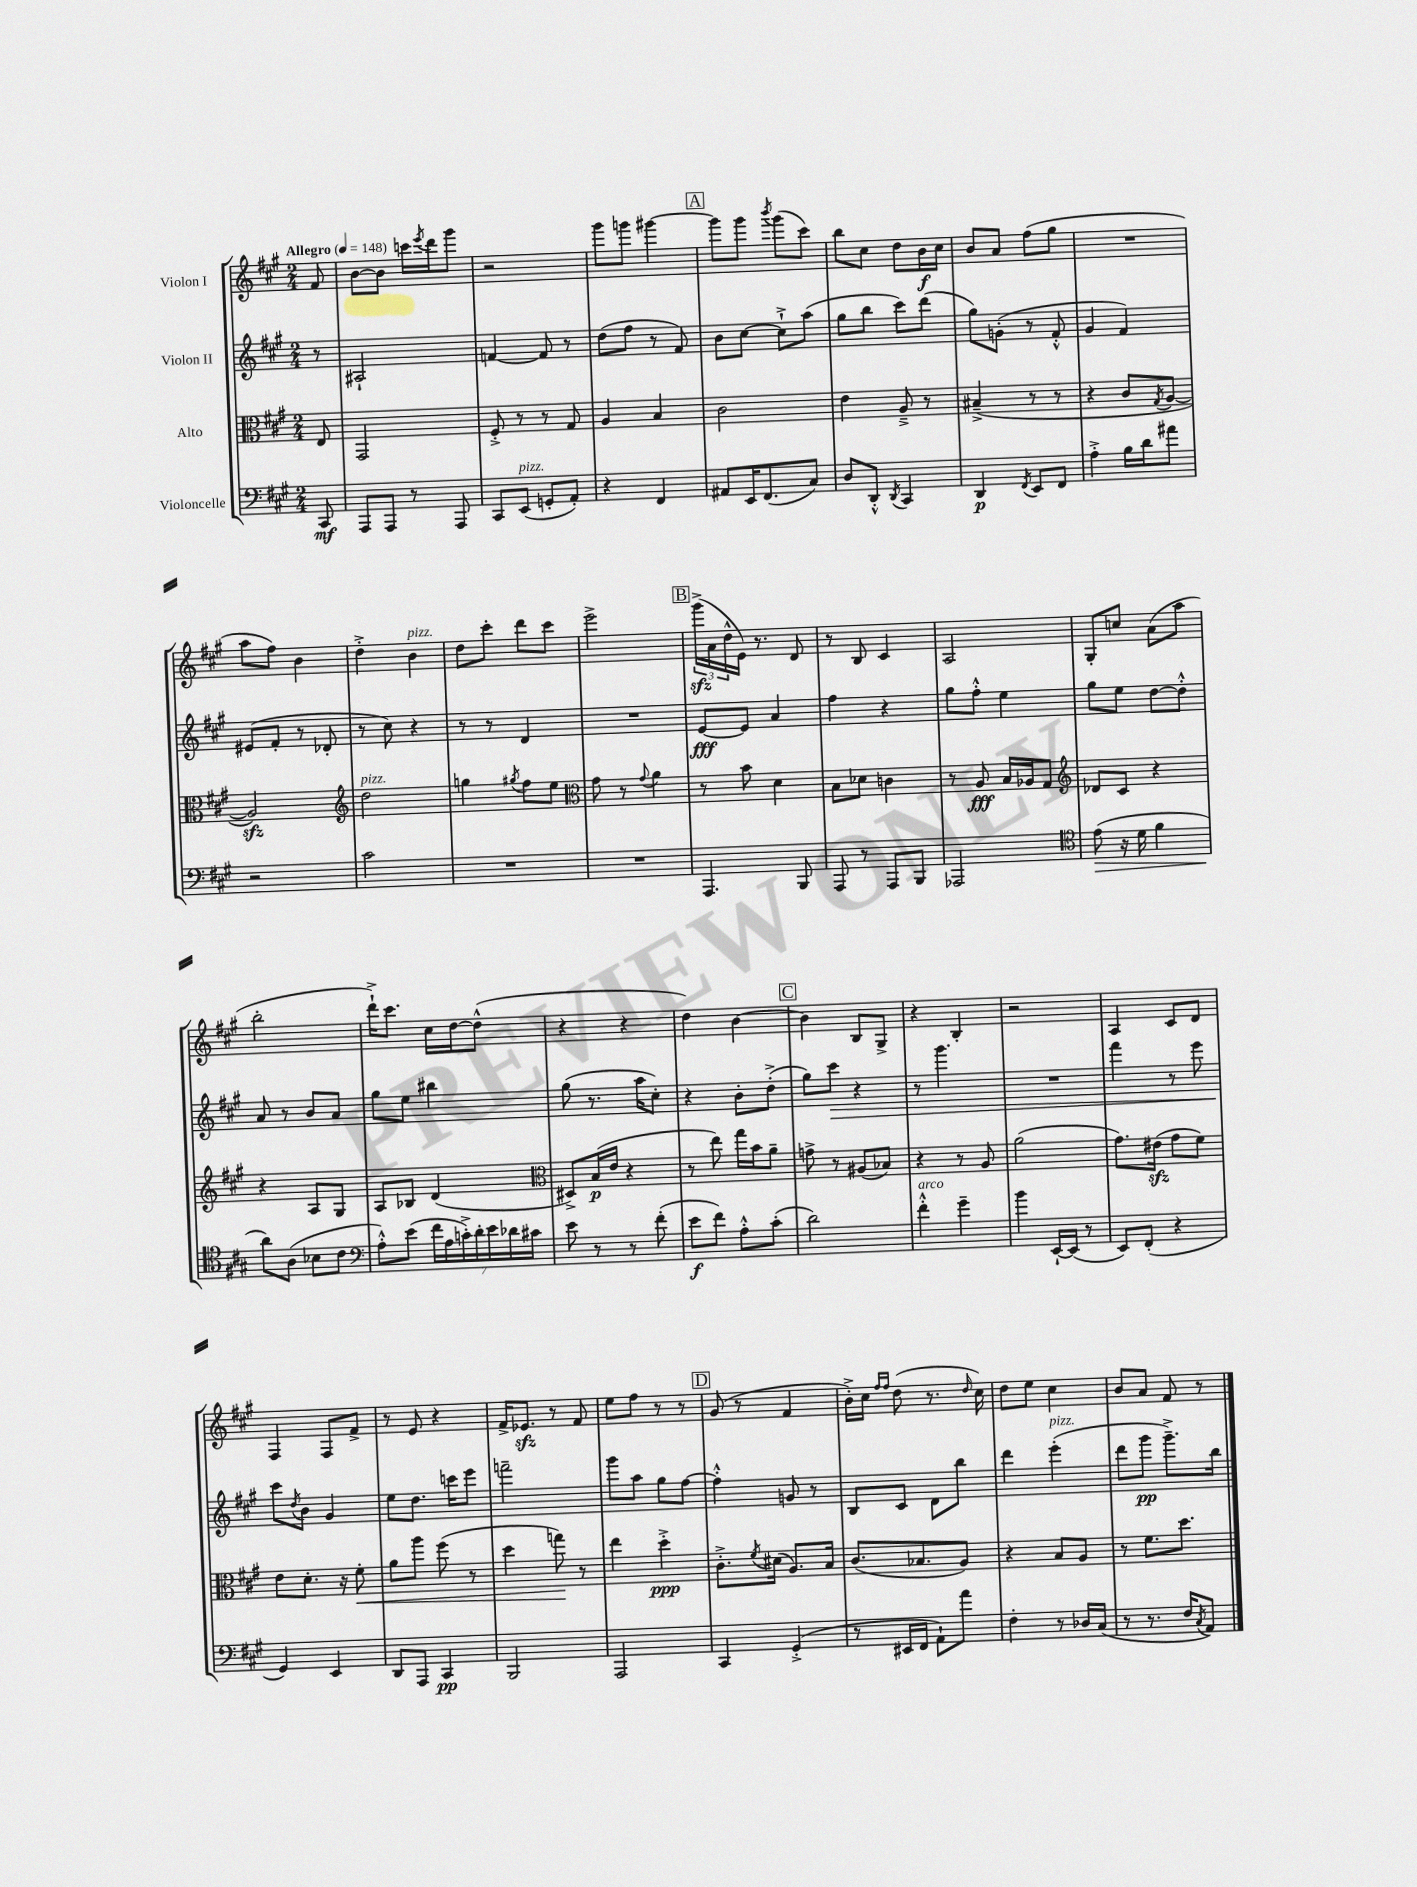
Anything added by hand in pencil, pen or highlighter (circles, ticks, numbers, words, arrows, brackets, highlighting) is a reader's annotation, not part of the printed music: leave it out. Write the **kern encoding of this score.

**kern	**kern	**kern	**kern
*staff4	*staff3	*staff2	*staff1
*clefF4	*clefC3	*clefG2	*clefG2
*k[f#c#g#]	*k[f#c#g#]	*k[f#c#g#]	*k[f#c#g#]
*M2/4	*M2/4	*M2/4	*M2/4
*MM148	*MM148	*MM148	*MM148
8CC#	8E	8r	8f#
=	=	=	=
8AAA	2GG#	2A#`	[8b
8AAA	.	.	8b]
8r	.	.	16ccc
.	.	.	8qeee
.	.	.	16ddd
8AAA	.	.	8ggg#
=	=	=	=
8CC#	8F#'^	[4f	2r
(8EE	8r	.	.
8GG'	8r	8f]	.
8AA')	8G#	8r	.
=	=	=	=
4r	4A	(8dd	8ggg#
.	.	8ff#	8ggg
4FF#	4B	8r	[4ggg#
.	.	8f#)	.
=	=	=	=
8AA#	2c#	8b	8ggg#]
16EE	.	[8cc#	8ggg#
(8.FF#	.	.	.
.	.	.	8qbbb
.	.	8cc#`^]	(8ggg#
8C#)	.	(8aa	8ccc#)
=	=	=	=
8D	4e	8gg#	8bb
8DD'^^	.	8bb	8cc#
8qDD	.	.	.
4CC#	8A~^	8ccc#)	8dd
.	8r	(8ddd	16b
.	.	.	16cc#
=	=	=	=
4DD	(4B#~^	8gg#)	8b
.	.	(8g'	8a
8qFF#	.	.	.
8EE	8r	8r	(8ff#
8FF#	8r	8f#'^^	8gg#
=	=	=	=
4A'^	4r	4g#	2r
16B	8c#	4f#)	.
16d	.	.	.
.	8qG#	.	.
8a#	[8A	.	.
=	=	=	=
2r	2A])	(8e#	8aa
.	.	8f#'	8ff#)
.	.	8r	4b
.	.	8d-'	.
=	=	=	=
*	*clefG2	*	*
2c#	2dd	8r	4dd'^
.	.	8cc#)	.
.	.	4r	4b
=	=	=	=
2r	4gg	8r	8dd
.	.	8r	8ccc#'
.	8qgg#	.	.
.	8ff#	4d	8ddd
.	8ee	.	8ccc#
=	=	=	=
*	*clefC3	*	*
2r	8g#	2r	2eee^
.	8r	.	.
.	8qqg#	.	.
.	4a	.	.
=	=	=	=
4.AAA	8r	[8e	(24ggg#^
.	.	.	24a
.	.	.	24dd^^
.	8b	8e]	16e)
.	.	.	8.r
.	4d	4a	.
8BBB	.	.	8d
=	=	=	=
8AAA	8B	4ff#	8r
8r	8d-	.	8B
8AAA	4c	4r	4c#
8BBB	.	.	.
=	=	=	=
2AAA-	8r	8gg#	2A
.	8A	8ff#'^^	.
.	16B	4ee	.
.	16A-	.	.
.	8G#	.	.
=	=	=	=
*clefC4	*clefG2	*	*
(8e	8d-	8gg#	8G#'
16r	8c#	8ee	8cc
16d	.	.	.
4f#	4r	[8dd	(8a
.	.	8dd'^^]	8aa
=	=	=	=
8a)	4r	8a	2bb'
(8A	.	8r	.
8B-	8A	8b	.
8c#	8G#	8a	.
=	=	=	=
*clefF4	*	*	*
8A'^^)	8A	8gg#	16ddd`^)
.	.	.	8.ccc#
(8e	8B-	8ee	.
28f#	(4d	4bb#	16cc#
28A	.	.	.
.	.	.	[16dd
28c'^)	.	.	.
28d'	.	.	.
.	.	.	(8dd^^]
28e	.	.	.
28d-	.	.	.
28c#	.	.	.
=	=	=	=
*	*clefC3	*	*
8e	8D#^)	(8gg#	4r
8r	(16B	8.r	.
.	16e	.	.
8r	4r	.	4r
.	.	16aa	.
(8f#'	.	8cc#')	.
=	=	=	=
8e	8r	4r	4dd)
8f#)	8ee)	.	.
8A'^^	16gg#	8b'	[4b
.	16b	.	.
(8c#'	8a~	(8dd'^	.
=	=	=	=
2d)	8g^	8gg#)	4b]
.	8r	8ccc#	.
.	(8A#	4r	8B
.	8B-)	.	8G#^
=	=	=	=
4f#'^^	4r	8r	4r
.	.	4.ggg#	.
4g#~	8r	.	4B'
.	8A	.	.
=	=	=	=
4b	(2a	2r	2r
[16EE`	.	.	.
(16EE]	.	.	.
8r	.	.	.
=	=	=	=
8EE)	8.g#)	4fff#	4A
(8FF#'	.	.	.
.	(16e#	.	.
4r	8g#	8r	8c#
.	8f#)	8eee	8d
=	=	=	=
4GG#)	8e	8ccc#	4F#
.	.	8qdd	.
.	8.d'	8b	.
4EE	.	4g#	8F#
.	16r	.	.
.	8f#'	.	8f#^
=	=	=	=
8DD	8a	8ee	8r
8AAA	8aa	8.dd	8e
4CC#	(8ff#	.	4r
.	.	16ccc	.
.	8r	8eee	.
=	=	=	=
2BBB	4dd	2fff~	16f#^
.	.	.	8.e-
.	8gg)	.	8r
.	8r	.	8f#
=	=	=	=
2AAA	4ee	8ggg#	8ee
.	.	8aa	8ff#
.	4dd'^	8gg#	8r
.	.	[8ff#	8r
=	=	=	=
4CC#	8.c#'^	4ff#'^^]	(8g#
.	.	.	8r
.	8qf#	.	.
.	(16d#	.	.
(4GG#'^	8.A)	8g	4f#
.	.	8r	.
.	16B	.	.
=	=	=	=
8r	(8.c#	8B	16b'^)
.	.	.	16cc#
.	.	.	16qqff#
.	.	.	16qqff#
16EE#	.	8c#	(8dd
16FF#	8.B-	.	.
8AA`)	.	8d	8.r
8a	8A)	8bb	.
.	.	.	16qqdd
.	.	.	16cc#)
=	=	=	=
4F#'	4r	4ddd	8dd
.	.	.	8ee
8r	8B	(4eee'	4cc#
16D-	8A	.	.
(16C#	.	.	.
=	=	=	=
8r	8r	8ddd	8b
8.r	8.f#	8ggg#	8a
.	.	8.ggg#~^)	8f#
16F#	8.dd	.	.
8qC#	.	.	.
8AA)	.	.	8r
.	.	16bb	.
==	==	==	==
*-	*-	*-	*-
